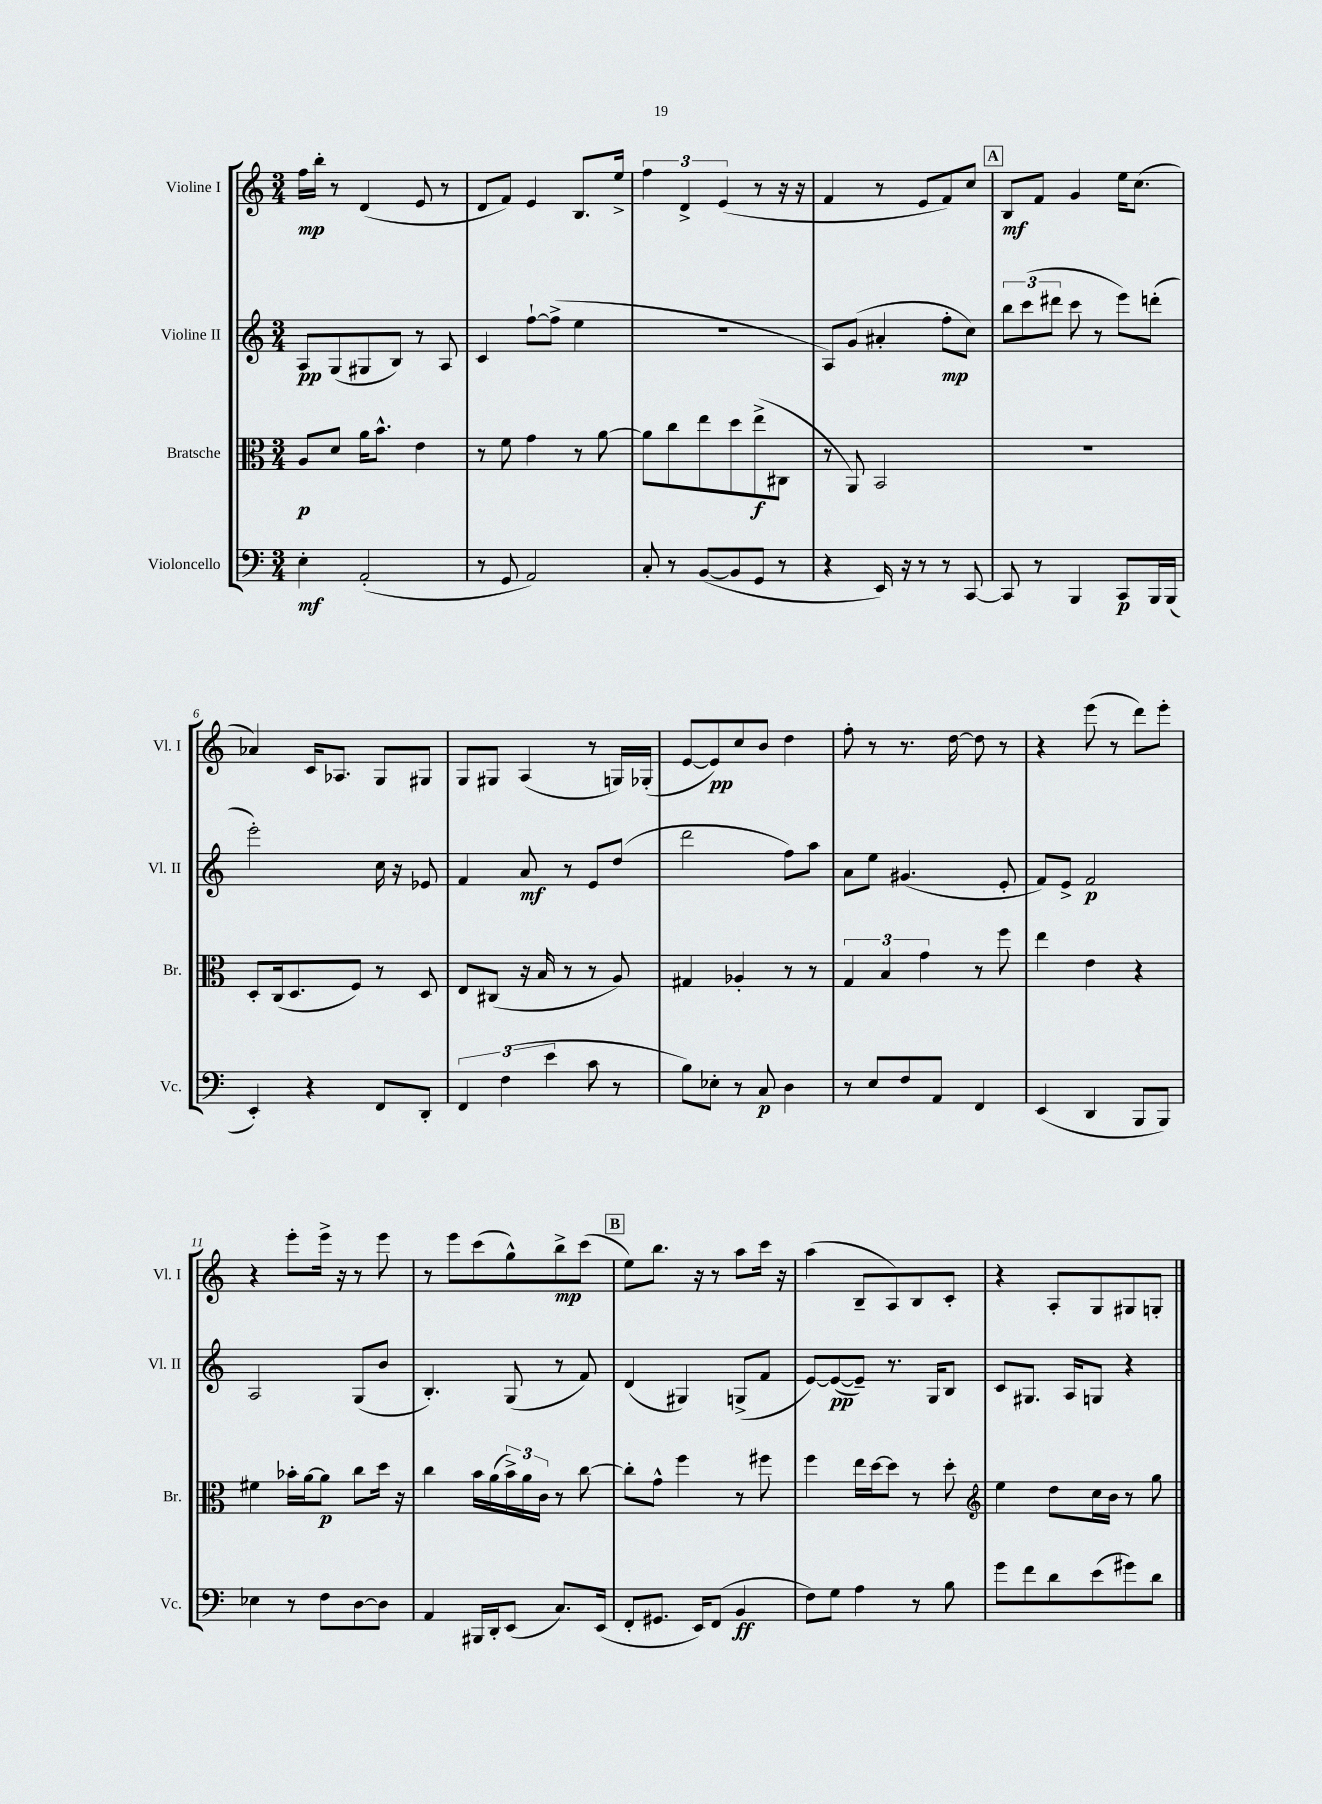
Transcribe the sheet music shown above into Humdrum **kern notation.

**kern	**kern	**kern	**kern
*staff4	*staff3	*staff2	*staff1
*clefF4	*clefC3	*clefG2	*clefG2
*k[]	*k[]	*k[]	*k[]
*M3/4	*M3/4	*M3/4	*M3/4
4E'\	8A/L	8A/L	16ff\LL
.	.	.	16bb'\JJ
.	8d/J	(8G/	8r
(2AA'/	16a\LK	8G#/	(4d/
.	8.b^^\J	.	.
.	.	8B/J)	.
.	4e\	8r	8e/
.	.	8A/	8r
=	=	=	=
8r	8r	4c/	8d/L
8GG/	8f\	.	8f/J)
2AA/)	4g\	[8ff`\L	4e/
.	.	(8ff^\]J	.
.	8r	4ee\	8.B/L
.	[8a\	.	.
.	.	.	16ee^/Jk
=	=	=	=
8C'/	8a\]L	2.r	6ff\
8r	8cc\	.	.
.	.	.	6d^/
([8BB/L	8ee\	.	.
.	.	.	(6e/
8BB/]	8dd\	.	.
8GG/J	(8ee^\	.	8r
8r	8C#\J	.	16r
.	.	.	16r
=	=	=	=
4r	8r	8A/L)	4f/
.	8AA/)	(8g/J	.
16EE/)	2BB/	4a#'/	8r
16r	.	.	.
8r	.	.	8e/L
8r	.	8ff'\L	8f/)
[8CC/	.	8cc\J)	8cc/J
=	=	=	=
8CC/]	2.r	12bb\L	8B/L
.	.	(12ccc\	.
8r	.	.	8f/J
.	.	12ddd#\J	.
4BBB/	.	8ccc\	4g/
.	.	8r	.
8CC/L	.	8eee\L)	16ee\LK
.	.	.	(8.cc\J
16BBB/L	.	(8ddd'\J	.
(16BBB/JJ	.	.	.
=	=	=	=
4EE'/)	8D'/L	2eee'\)	4a-/)
.	(16C/k	.	.
.	8.D/	.	.
4r	.	.	16c/LK
.	.	.	8.A-/J
.	8F/J)	.	.
8FF/L	8r	16cc\	8G/L
.	.	16r	.
8DD'/J	8D/	8e-/	8G#/J
=	=	=	=
6FF/	8E/L	4f/	8G/L
.	(8C#/J	.	8G#/J
(6F\	.	.	.
.	16r	8a/	(4A/
.	16B/	.	.
6e\	.	.	.
.	8r	8r	.
8c\	8r	8e/L	8r
8r	8A/)	(8dd/J	16G/LL)
.	.	.	(16G-'/JJ
=	=	=	=
8B\L)	4G#/	2ddd\	[8e/L
8E-'\J	.	.	8e/])
8r	4A-'/	.	8cc/
8C/	.	.	8b/J
4D\	8r	8ff\L)	4dd\
.	8r	8aa\J	.
=	=	=	=
8r	6G/	8a\L	8ff'\
8E/L	.	8ee\J	8r
.	6B/	.	.
8F/	.	(4.g#/	8.r
.	6g\	.	.
8AA/J	.	.	.
.	.	.	[16dd\
4FF/	8r	.	8dd\]
.	8ff\	8e'/	8r
=	=	=	=
(4EE/	4ee\	8f/L)	4r
.	.	8e^/J	.
4DD/	4e\	2f/	(8eee\
.	.	.	8r
8BBB/L	4r	.	8ddd\L)
8BBB/J)	.	.	8eee'\J
=	=	=	=
4E-\	4f#\	2A/	4r
8r	16b-'\LL	.	8eee'\L
.	[16a\J	.	.
8F\L	8a\]J	.	16eee^\Jk
.	.	.	16r
[8D\	8cc\L	(8G/L	8r
8D\]J	16dd\Jk	8b/J	8eee\
.	16r	.	.
=	=	=	=
4AA/	4cc\	4.B'/)	8r
.	.	.	8eee\L
16BBB#/LL	16b\LL	.	(8ccc\
16DD'/J	(16a\	.	.
(8EE/J	24b^\)	(8G/	8gg^^\)
.	24a\	.	.
.	24c\JJ	.	.
8.C/L)	8r	8r	8bb^\
.	[8cc\	8f/)	(8ccc\J
(16EE/Jk	.	.	.
=	=	=	=
8FF'/L	8cc'\]L	(4d/	8ee\L)
8.GG#/J	8g^^\J	.	8.bb\J
.	4ff\	4G#/)	.
16EE/LK)	.	.	16r
(8FF/J	.	.	8r
4BB/	8r	(8G^/L	8aa\L
.	8ff#\	8f/J	16ccc\Jk
.	.	.	16r
=	=	=	=
8F\L)	4ff\	[8e/L)	(4aa\
8G\J	.	(8e/_	.
4A\	16ee\LL	8e~/]J)	8B~/L
.	[16dd\J	.	.
.	8dd\]J	8.r	8A/)
8r	8r	.	8B/
.	.	16G/LK	.
8B\	8dd'\	8B/J	8c'/J
=	=	=	=
*	*clefG2	*	*
8g\L	4ee\	8c/L	4r
8f\	.	8.G#/J	.
8d\	8dd\L	.	8A'/L
.	.	16A/LK	.
(8e\	16cc\L	8G/J	8G/
.	16b\JJ	.	.
8g#\)	8r	4r	8G#/
8d\J	8gg\	.	8G'/J
==	==	==	==
*-	*-	*-	*-
